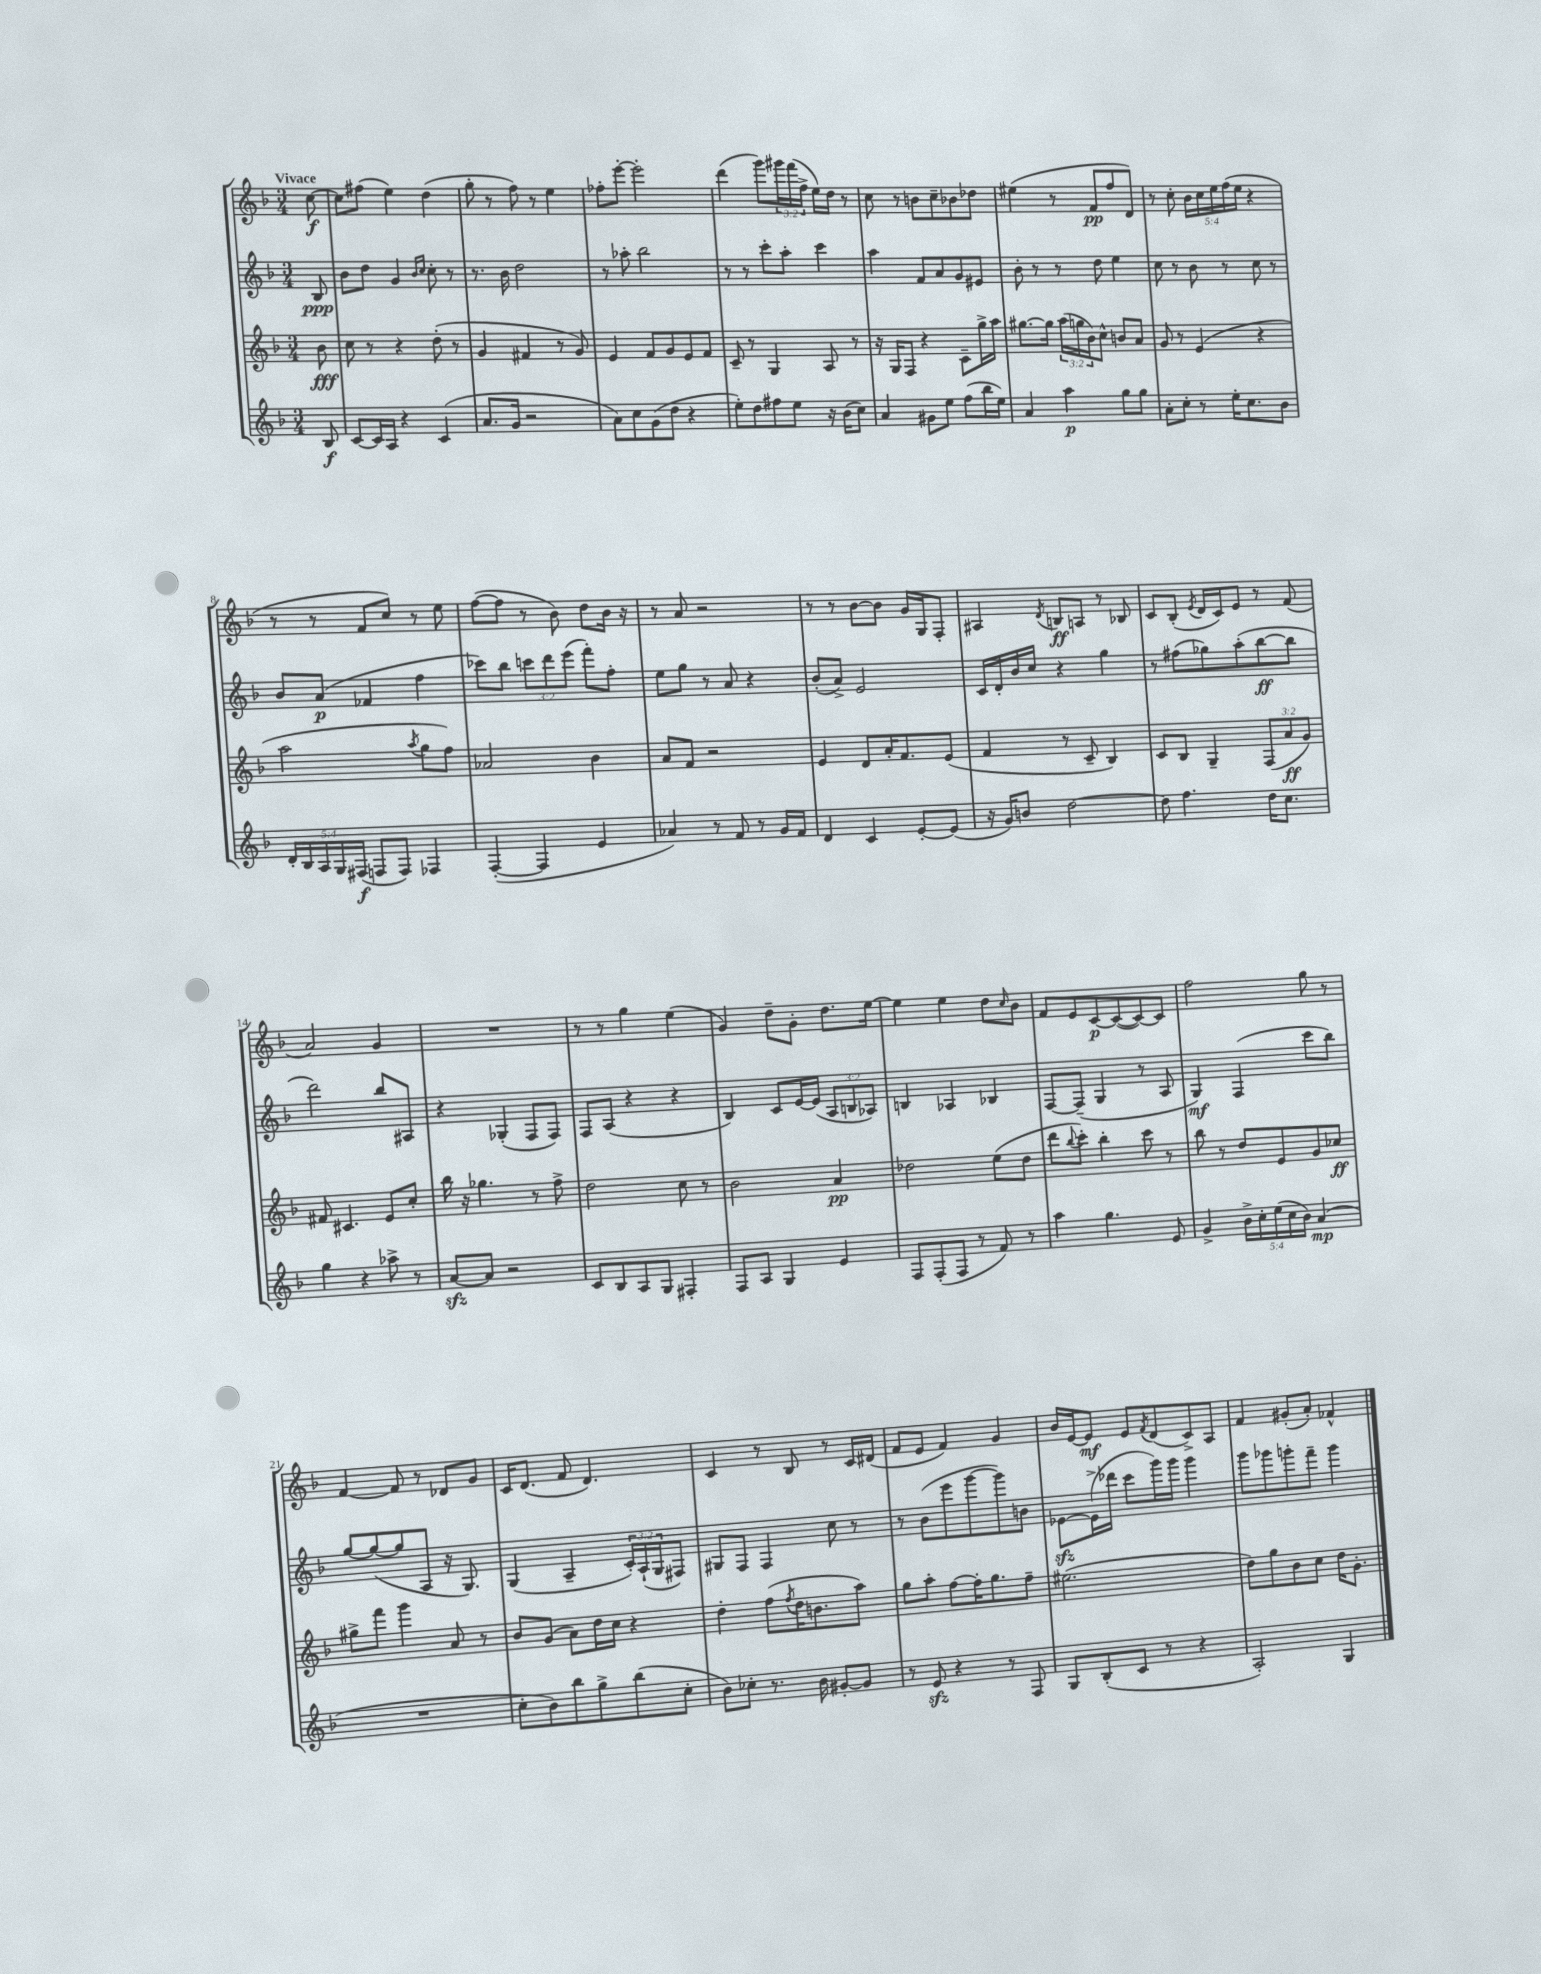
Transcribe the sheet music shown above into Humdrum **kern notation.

**kern	**kern	**kern	**kern
*staff4	*staff3	*staff2	*staff1
*clefG2	*clefG2	*clefG2	*clefG2
*k[b-]	*k[b-]	*k[b-]	*k[b-]
*M3/4	*M3/4	*M3/4	*M3/4
8B-	8b-	8B-	[8cc
=	=	=	=
[8c	8cc	8b-	8cc]
16c]	8r	8dd	(8ff#
16A	.	.	.
4r	4r	4g	4ee)
.	.	16qqb-	.
.	.	16qqcc	.
(4c	(8dd'	8cc'	(4dd
.	8r	8r	.
=	=	=	=
8.a	4g	8.r	8gg'
.	.	.	8r
16g	.	16b-	.
2r	4f#	2dd	8ff)
.	.	.	8r
.	8r	.	4ee
.	8g)	.	.
=	=	=	=
8a)	4e	8r	8ff-'
8cc	.	8aa-'	[8eee'
(8g	8f	2bb-	2eee']
8dd	8g	.	.
4r	8e	.	.
.	8f	.	.
=	=	=	=
8ee')	8c~	8r	(4ddd
8dd	8r	8r	.
8ff#	4G	8ccc'	8ggg)
8ee	.	8aa'	24ggg#
.	.	.	(24fff
.	.	.	24ff^
16r	8A	4ccc	16ee)
(16b-	.	.	16dd
8cc)	8r	.	8r
=	=	=	=
4a	16r	4aa	8cc
.	16G	.	.
.	8F	.	8r
8g#	4r	8f	8b
8ee	.	8a	8cc~
(8ff	8c~	8g	8b-
16bb-	16gg^	8e#	8dd-
16ee)	16aa	.	.
=	=	=	=
4a	[8.gg#	8b-'	(4ee#
.	.	8r	.
.	16gg#]	.	.
4aa	(24aa	8r	8r
.	24gg	.	.
.	24b-)	.	.
.	8cc^^	8dd	8f
8gg	8b	4ee	8ff
8gg	8a	.	8d)
=	=	=	=
8a'	8g	8cc	8r
8cc'	8r	8r	8cc'
8r	(4e	8b-	20b-
.	.	.	20cc
.	.	.	20ee
16ee'	.	8r	.
.	.	.	(20ff
8.cc	.	.	.
.	.	.	20ee
.	4r	8cc	4r
8b-	.	8r	.
=	=	=	=
20d'	2aa	8b-	8r
20B-	.	.	.
20A	.	.	.
.	.	(8a	8r
20G	.	.	.
(20F#	.	.	.
8F	.	4f-	8f
8F)	.	.	8cc)
.	8qaa	.	.
4F-	8gg	4ff	8r
.	8ff)	.	8ee
=	=	=	=
([4F'	2a-	8ccc-)	([8ff
.	.	8bb-	8ff]
4F]	.	12ccc	8r
.	.	12ddd	.
.	.	.	8b-)
.	.	(12eee	.
4e	4b-	8fff')	8dd
.	.	8ff'	16b-
.	.	.	16r
=	=	=	=
4a-)	8a	8ee	8r
.	8f	8gg	8a
8r	2r	8r	2r
8f	.	8a	.
8r	.	4r	.
16g	.	.	.
16f	.	.	.
=	=	=	=
4d	4e	(8b-'	8r
.	.	8a^)	8r
4c	8d	2e	[8b-
.	16a'	.	8b-]
.	8.f	.	.
[8e'	.	.	16g
.	.	.	16G
(8e]	(8e	.	8F'
=	=	=	=
16r	4f	16c	4A#
16g)	.	16d'	.
8b	.	16b-	.
.	.	16cc	.
.	.	.	8qd
[2dd	8r	4r	8B
.	8c~	.	8A
.	4B-)	4gg	8r
.	.	.	8B-
=	=	=	=
8dd]	8c	8r	8c
4.ff	8B-	(8ff#	(8B-'
.	.	.	8qe
.	4G~	8gg-)	16d
.	.	.	16c)
.	.	(8aa'	8e
16dd	(12F	[8bb-	8r
8.cc	.	.	.
.	12a	.	.
.	.	8bb-]	(8f
.	12g)	.	.
=	=	=	=
4gg	8f#	2ddd)	2a)
.	4.c#	.	.
4r	.	.	.
8aa-^	8e	8bb-	4g
8r	8cc'	8A#	.
=	=	=	=
[8a	16bb-	4r	2.r
.	16r	.	.
8a]	4.gg-	.	.
2r	.	(4G-'	.
.	8r	8F	.
.	8ff^	8F)	.
=	=	=	=
8c	2dd	8F	8r
8B-	.	(8A	8r
8A	.	4r	4gg
8G	.	.	.
4F#'	8cc	4r	(4ee
.	8r	.	.
=	=	=	=
8F	2b-	4B-)	4g)
8A	.	.	.
4G	.	8c	8dd~
.	.	[16e	8g'
.	.	(16e]	.
4e	4a	12A	8.dd
.	.	12B	.
.	.	12A-)	.
.	.	.	[16ee
=	=	=	=
8F	2dd-	4B	4ee]
(8F'	.	.	.
8F	.	4A-	4ee
8r	.	.	.
8f)	(8ee	4B-	8dd
.	.	.	16qqcc
8r	8dd-	.	8b-
=	=	=	=
4aa	8ddd	[8F	8f
.	8qqbb-	.	.
.	8ccc')	(8F~]	8e
4.gg	4bb-'	4G	[8c
.	.	.	(8c_
.	8ccc	8r	8c_)
8e	8r	8A	8c]
=	=	=	=
4g^	8bb-	4G)	2ff
.	8r	.	.
20b-^	8dd	(4F	.
20cc'	.	.	.
(20ee	.	.	.
.	8e	.	.
20cc	.	.	.
20b-)	.	.	.
(4a	8g	8ccc	8gg
.	8cc-	8bb-)	8r
=	=	=	=
2.r	8gg#^	[8gg	[4f
.	8fff	(8gg_	.
.	4ggg	8gg]	8f]
.	.	8A	8r
.	8a	16r	8d-
.	.	8.G)	.
.	8r	.	8g
=	=	=	=
8cc'	8b-	(4G	16c
.	.	.	(8.d
8b-)	(8g	.	.
8bb-	8a)	4A~	8f
8gg^	16dd	.	4.d)
.	16cc	.	.
(8bb-	4r	24c')	.
.	.	(24A`	.
.	.	24G	.
8cc'	.	8F#)	.
=	=	=	=
8b-)	4dd'	8G#	4c
8cc-'	.	8F	.
8.r	(8ff	4F	8r
.	8qff	.	.
.	16dd	.	8B-
16b-	8.b	.	.
[8g#'	.	8cc	8r
8g#]	8aa)	8r	16c
.	.	.	(16d#
=	=	=	=
8r	8gg	8r	8f
8e	8aa'	(8b-	8e
4r	[8ff	8eee	4f)
.	16ff']	[8ggg	.
.	8.gg	.	.
8r	.	8ggg])	4g
8F	8ff~	8b	.
=	=	=	=
8G	(2.ee#	[8e-	16b-
.	.	.	[16e
(8B-'	.	(16e-^]	8e]
.	.	16ddd-	.
8c	.	8ccc	8e
.	.	.	8qf
8r	.	16ggg)	(8d
.	.	16ggg	.
4r	.	4ggg	8c^)
.	.	.	8A
=	=	=	=
2A')	8dd)	8ggg	4f
.	8gg	8ggg-	.
.	8b-	8ggg'	(8g#'
.	8cc	8fff~	8a')
4G	16dd	4ggg	4f-^^
.	8.g'	.	.
==	==	==	==
*-	*-	*-	*-
